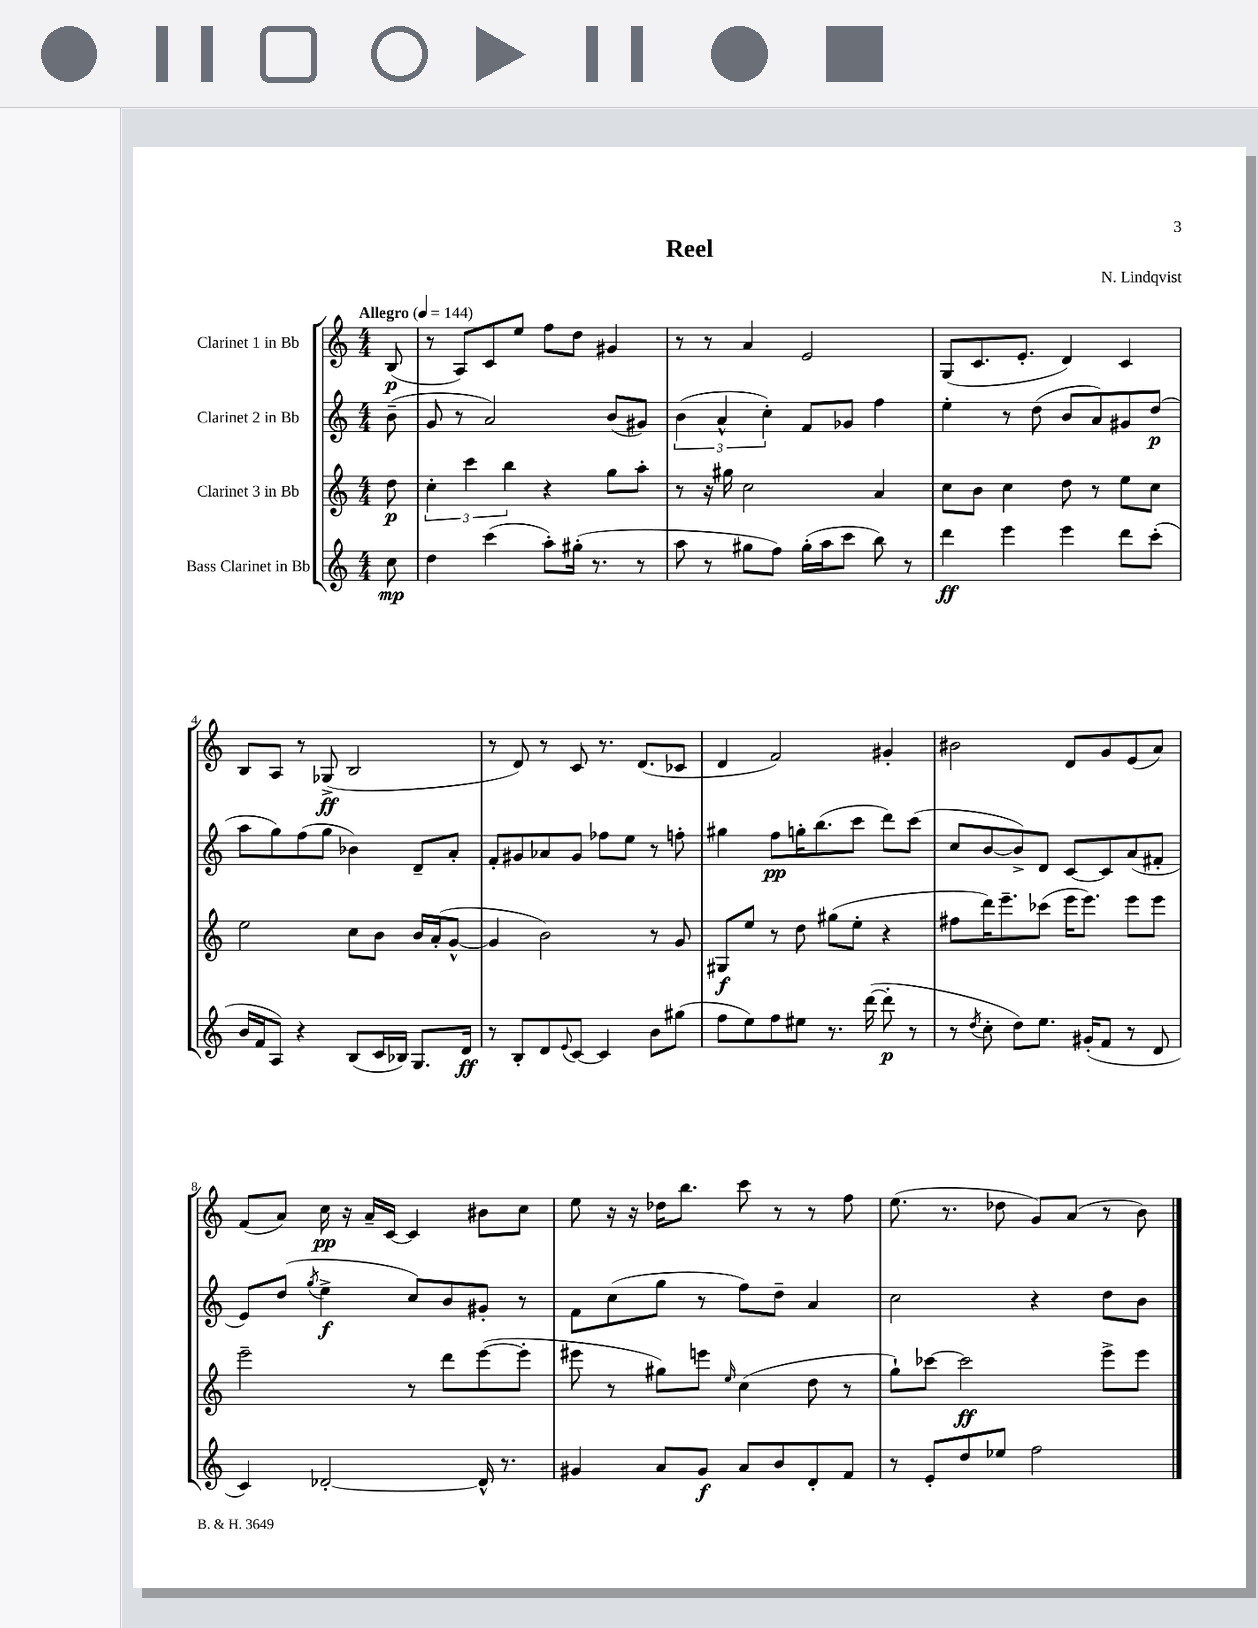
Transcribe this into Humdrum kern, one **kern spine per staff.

**kern	**dynam	**kern	**dynam	**kern	**dynam	**kern	**dynam
*part4	*part4	*part3	*part3	*part2	*part2	*part1	*part1
*staff4	*staff4	*staff3	*staff3	*staff2	*staff2	*staff1	*staff1
*I"Bass Clarinet in Bb	*	*I"Clarinet 3 in Bb	*	*I"Clarinet 2 in Bb	*	*I"Clarinet 1 in Bb	*
*clefG2	*	*clefG2	*	*clefG2	*	*clefG2	*
*k[]	*	*k[]	*	*k[]	*	*k[]	*
*M4/4	*	*M4/4	*	*M4/4	*	*M4/4	*
*MM144	*	*MM144	*	*MM144	*	*MM144	*
=	=	=	=	=	=	=	=
!	!	!	!	!	!	!LO:TX:a:B:t=Allegro	!
8cc\	mp	8dd\	p	(8b~\	.	(8B/	p
=1	=1	=1	=1	=1	=1	=1	=1
4dd\	.	6cc'\	.	8g/	.	8r	.
.	.	.	.	8r	.	8A/L)	.
.	.	6ccc\	.	.	.	.	.
(4ccc\	.	.	.	2a/)	.	8c/	.
.	.	6bb\	.	.	.	.	.
.	.	.	.	.	.	8ee/J	.
8aa'\L)	.	4r	.	.	.	8ff\L	.
(16gg#X'\Jk	.	.	.	.	.	8dd\J	.
8.r	.	.	.	.	.	.	.
.	.	8gg\L	.	(8b/L	.	4g#X/	.
8r	.	8aa'\J	.	8g#X/J)	.	.	.
=2	=2	=2	=2	=2	=2	=2	=2
8aa\	.	8r	.	(6b\	.	8r	.
8r	.	16r	.	.	.	8r	.
.	.	.	.	6a^^/	.	.	.
.	.	16gg#X\	.	.	.	.	.
8gg#X\L	.	2cc\	.	.	.	4a/	.
.	.	.	.	6cc'\)	.	.	.
8ff\J)	.	.	.	.	.	.	.
(16gg#'\LL	.	.	.	8f/L	.	2e/	.
16aa\J	.	.	.	.	.	.	.
8ccc\J	.	.	.	8g-X/J	.	.	.
8bb\)	.	4a/	.	4ff\	.	.	.
8r	.	.	.	.	.	.	.
=3	=3	=3	=3	=3	=3	=3	=3
4ddd\	ff	8cc\L	.	4ee'\	.	(8G/L	.
.	.	8b\J	.	.	.	8.c/	.
4eee\	.	4cc\	.	8r	.	.	.
.	.	.	.	.	.	8.e'/J	.
.	.	.	.	(8dd\	.	.	.
4eee\	.	8dd\	.	8b/L	.	4d/)	.
.	.	8r	.	8a/)	.	.	.
8ddd\L	.	8ee\L	.	8g#X/	.	4c/	.
(8ccc'\J	.	8cc\J	.	(8dd/J	p	.	.
!!LO:LB:g=z
=4	=4	=4	=4	=4	=4	=4	=4
16b/LL	.	2ee\	.	8aa\L	.	8B/L	.
16f/J	.	.	.	.	.	.	.
8A/J)	.	.	.	8gg\)	.	8A/J	.
4r	.	.	.	(8ff\	.	8r	.
.	.	.	.	8gg\J	.	(8G-X^/	ff
(8B/L	.	8cc\L	.	4b-X\)	.	2B/	.
16c/L	.	8b\J	.	.	.	.	.
16B-X/JJ)	.	.	.	.	.	.	.
8.G/L	.	16b/LL	.	8d~/L	.	.	.
.	.	(16a'/J	.	.	.	.	.
.	.	[8g^^/J	.	8a'/J	.	.	.
16d/Jk	ff	.	.	.	.	.	.
=5	=5	=5	=5	=5	=5	=5	=5
8r	.	4g/]	.	8f'/L	.	8r	.
8B'/L	.	.	.	8g#X/	.	8d/)	.
8d/	.	2b\)	.	8a-X/	.	8r	.
8qqe/	.	.	.	.	.	.	.
[8c/J	.	.	.	8g#/J	.	8c/	.
4c/]	.	.	.	8ff-X\L	.	8.r	.
.	.	.	.	8ee\J	.	.	.
.	.	.	.	.	.	(8.d/L	.
8b\L	.	8r	.	8r	.	.	.
(8gg#X\J	.	8g/	.	8ffn'\	.	8c-X/J	.
=6	=6	=6	=6	=6	=6	=6	=6
8ff\L	.	8G#X/L	f	4gg#X\	.	4d/	.
8ee\)	.	8ee/J	.	.	.	.	.
8ff\	.	8r	.	8ff\L	pp	2f/)	.
8ee#X\J	.	8dd\	.	16ggn'\K	.	.	.
.	.	.	.	(8.bb\	.	.	.
8.r	.	(8gg#X\L	.	.	.	.	.
.	.	8ee'\J	.	8ccc\J	.	.	.
([16ddd\	.	.	.	.	.	.	.
8ddd'\]	p	4r	.	8ddd\L)	.	4g#X'/	.
8r	.	.	.	(8ccc\J	.	.	.
=7	=7	=7	=7	=7	=7	=7	=7
8r	.	8ff#X\L	.	8cc/L	.	2b#X\	.
8qdd/	.	.	.	.	.	.	.
8cc'\	.	16ddd\K)	.	[8b/	.	.	.
.	.	8.eee~\	.	.	.	.	.
8dd\L)	.	.	.	8b^/])	.	.	.
8.ee\J	.	(8ccc-X\J	.	8d/J	.	.	.
.	.	16eee\KL	.	[8c/L	.	8d/L	.
(16g#X'/KL	.	8.eee\J)	.	.	.	.	.
8f/J	.	.	.	8c/]	.	8g/	.
8r	.	8eee\L	.	(8a/	.	(8e/	.
8d/	.	8eee\J	.	8f#X'/J	.	8a/J)	.
!!LO:LB:g=z
=8	=8	=8	=8	=8	=8	=8	=8
4c/)	.	2eee~\	.	8e/L)	.	(8f/L	.
.	.	.	.	(8dd/J	.	8a/J)	.
.	.	.	.	8qgg/	.	.	.
[2d-X'/	.	.	.	4ee^\	f	16cc\	pp
.	.	.	.	.	.	16r	.
.	.	.	.	.	.	16a~/LL	.
.	.	.	.	.	.	[16c/JJ	.
.	.	8r	.	8cc/L)	.	4c/]	.
.	.	8ddd\L	.	8b/	.	.	.
16d-^^/]	.	([8eee\	.	8g#X'/J	.	8b#X\L	.
8.r	.	.	.	.	.	.	.
.	.	8eee'\J]	.	8r	.	8cc\J	.
=9	=9	=9	=9	=9	=9	=9	=9
4g#X/	.	8eee#X\	.	8f\L	.	8ee\	.
.	.	8r	.	(8cc\	.	16r	.
.	.	.	.	.	.	16r	.
8a/L	.	8gg#X\L)	.	8gg\J	.	16dd-X\KL	.
.	.	.	.	.	.	8.bb\J	.
8g#/J	f	8eeen\J	.	8r	.	.	.
.	.	16qqee/	.	.	.	.	.
8a/L	.	(4cc\	.	8ff\L)	.	8ccc\	.
8b/	.	.	.	8dd~\J	.	8r	.
8d'/	.	8dd\	.	4a/	.	8r	.
8f/J	.	8r	.	.	.	8ff\	.
=10	=10	=10	=10	=10	=10	=10	=10
8r	.	8gg`\L)	.	2cc\	.	(8.ee\	.
8e'/L	.	[8ccc-X\J	.	.	.	.	.
.	.	.	.	.	.	8.r	.
8dd/	.	2ccc-\]	ff	.	.	.	.
8ee-X/J	.	.	.	.	.	8dd-X\	.
2ff\	.	.	.	4r	.	8g/L)	.
.	.	.	.	.	.	(8a/J	.
.	.	8eee^\L	.	8dd\L	.	8r	.
.	.	8eee\J	.	8b\J	.	8b\)	.
==	==	==	==	==	==	==	==
*-	*-	*-	*-	*-	*-	*-	*-
